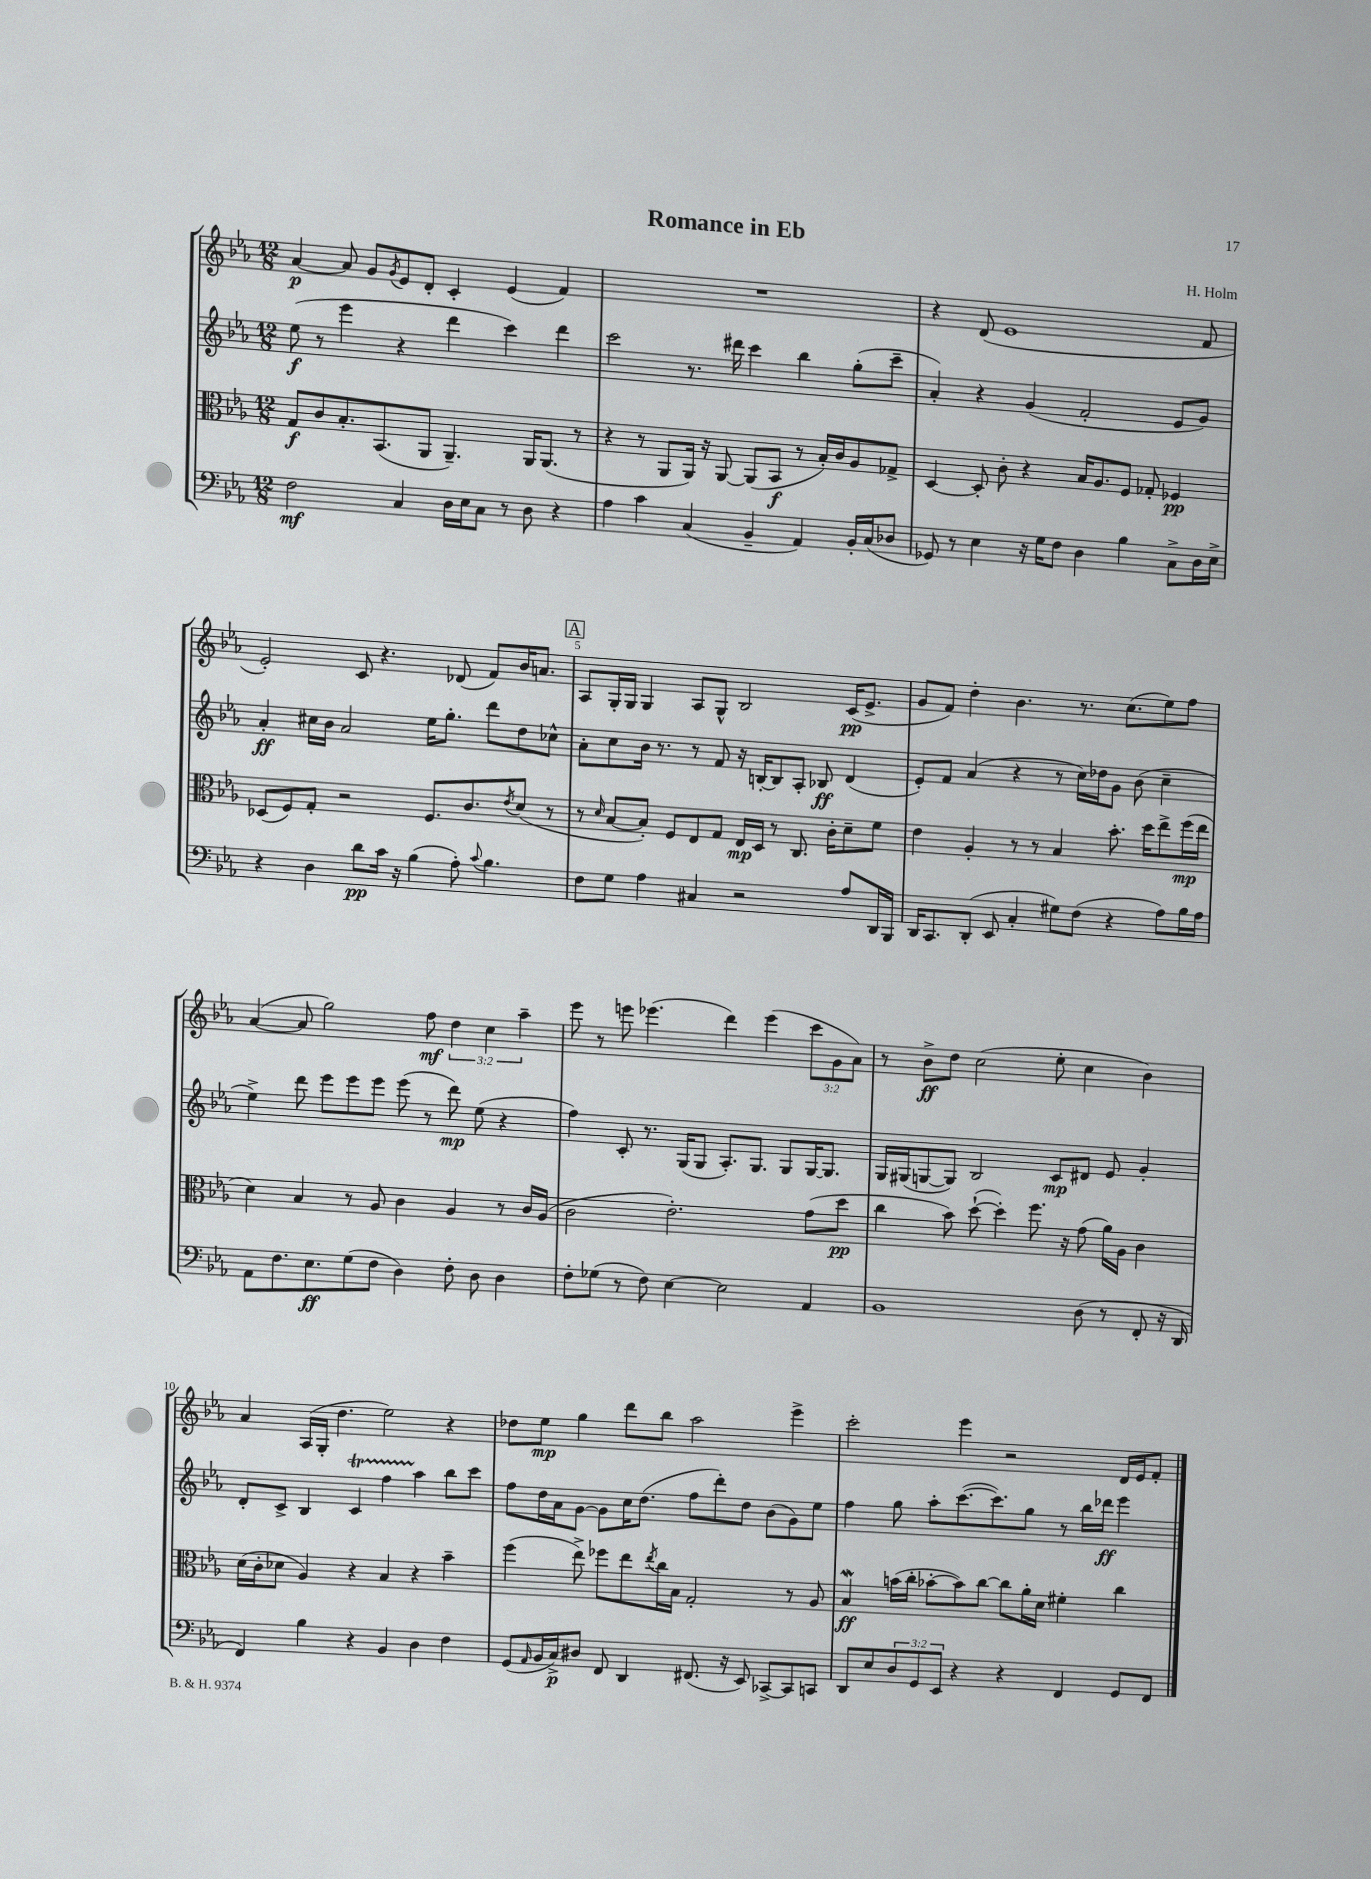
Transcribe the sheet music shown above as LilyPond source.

\header { title = "Romance in Eb" composer = "H. Holm" }
<<
\new StaffGroup <<
\new Staff = "s0" {
    \clef treble \key ees \major \numericTimeSignature \time 12/8 \override Staff.TupletNumber.text = #tuplet-number::calc-fraction-text
    aes'4~\p aes'8 g'8 \acciaccatura { g'8 } ees'8 d'8-. c'4-. ees'4( f'4) |
    R1. |
    r4 d'8( ees'1 f'8 |
    ees'2-.) c'8 r4. des'8( f'8) bes'16 a'8. |
    \mark \markup { \box "A" } aes8 g16-. g16 g4 aes8 g8-^ bes2 c'16\pp( ees'8.-> |
    g'8 f'8) d''4-. bes'4. r8. c''8.( ees''8) f''8 |
    aes'4~( aes'8 g''2) f''8\mf \tuplet 3/2 { d''4 c''4 aes''4-- } |
    ees'''8 r8 e'''8 ees'''4.( d'''4) ees'''4( \tuplet 3/2 { c'''8 g'8 aes'8) } |
    r8 bes'8->\ff d''8 c''2( ees''8-. c''4 bes'4) |
    aes'4 aes16( g16-. d''4. ees''2) r4 |
    des''8 ees''8\mp g''4 d'''8 bes''8 aes''2 ees'''4-> |
    c'''2-. ees'''4 r2 d'16 ees'16 f'8-. \bar "|." |
}
\new Staff = "s1" {
    \clef treble \key ees \major \numericTimeSignature \time 12/8
    ees''8\f( r8 ees'''4 r4 d'''4 c'''4) d'''4 |
    c'''2 r8. dis'''16 c'''4 bes''4 g''8-.( c'''8-- |
    aes'4-.) r4 g'4( f'2-. ees'8 g'8) |
    aes'4-.\ff cis''16 bes'16 aes'2 ees''16 g''8.-. d'''8 d''8 ces''8-^ |
    \mark \markup { \box "A" } aes'8-. c''8 bes'16 r8. r8 f'8 r16 b16~-. b8 aes8-. bes8\ff d'4( |
    ees'8-.) f'8 aes'4( r4 r8 c''16) des''16 g'8 bes'8( c''4-- |
    ees''4->) d'''8 ees'''8 ees'''8 ees'''8 ees'''8( r8 d'''8\mp) ees''8( r4 |
    f''4) c'8-. r8. g16( g8 aes8.-.) g8. g8 g16~ g8. |
    g16 gis16( g8~ g8) bes2 c'8\mp dis'8 ees'8 g'4-. |
    d'8-. c'8-> bes4 c'4\startTrillSpan f''4 aes''4\stopTrillSpan bes''8 c'''8 |
    f''8 d''16 aes'16 g'8~ g'8 c''16 d''8.( f''8 d'''8-.) d''8 bes'8( g'8) ees''8 |
    f''4 g''8 aes''8-. c'''8.~( c'''8.) g''8 r8 bes''16 des'''16\ff ees'''4 \bar "|." |
}
\new Staff = "s2" {
    \clef alto \key ees \major \numericTimeSignature \time 12/8
    g8\f c'8 bes8.-. bes,8.( aes,8 aes,4.--) aes,16 aes,8.( r8 |
    r4 r8 aes,8 aes,16) r16 aes,8~ aes,8( bes,8\f r8 bes16-.) c'16 aes8 ges8-> |
    d4~ d8-. c'8-. r4 bes16 aes8. f8 ges8-. fes4\pp |
    des8( f8) g8-. r2 f8. c'8. \acciaccatura { ees'8 } d'8( r8 |
    \mark \markup { \box "A" } r8 \grace { d'16 } bes8~ bes8-.) f8 ees8 g8 ees16\mp d16 r8 c8. c'16-. d'8-- f'8 |
    ees'4 aes4-. r8 r8 bes4 bes'8.-. d''16 ees''8-> f''16\mp( ees''16 |
    d'4) bes4 r8 aes8 c'4 aes4 r8 c'16 aes16( |
    c'2 ees'2.-.) g'8( d''8\pp |
    c''4 bes'8) d''8~-!( d''4-.) f''8. r16 g'8( aes'16) aes16 c'4 |
    d'16( c'16-. des'8 aes4) r4 bes4 r4 bes'4-- |
    f''4( ees''8->) fes''8 ees''8 \acciaccatura { ees''8 } c''16 bes16 g2-. r8 aes8 |
    bes4\mordent\ff b'16( c''16-. bes'8~-. bes'8) c''8~ c''8 aes'16-. d'16 fis'4-. c''4 \bar "|." |
}
\new Staff = "s3" {
    \clef bass \key ees \major \numericTimeSignature \time 12/8 \override Staff.TupletNumber.text = #tuplet-number::calc-fraction-text
    f2\mf c4 d16 ees16 c8 r8 d8 r4 |
    aes4 c'4 c4( bes,4-- aes,4) bes,16-. c16( des8 |
    ges,8) r8 ees4 r16 g16 f8 d4 bes4 c8-> d16 ees16-> |
    r4 d4 d'8\pp c'16 r16 bes4( aes8-.) \appoggiatura { c'8 } bes4. |
    \mark \markup { \box "A" } f8 g8 aes4 cis4 r2 aes8 d,16 bes,,16 |
    d,16 c,8. d,8-.( ees,8 c4-. gis8) f8( r4 aes8) bes16 aes16 |
    aes,8 f8. ees8.\ff g8( f8 d4) f8-. d8 d4 |
    f8-. ges8( r8 f8) ees4~ ees2 aes,4 |
    bes,1 d8( r8 f,8-. r16 d,16 |
    f,4) bes4 r4 bes,4 d4 f4 |
    g,8( \grace { aes,16 } bes,16 c16->\p) dis8 f,8 d,4 fis,8.( r16 ees,8) ces,8~-> ces,8 c,8 |
    d,8 ees8 \tuplet 3/2 { d8 g,8 ees,8 } r4 r4 f,4 g,8 f,8 \bar "|." |
}
>>
>>
\layout { \context { \Score \override BarNumber.break-visibility = ##(#f #t #t) barNumberVisibility = #(every-nth-bar-number-visible 5) } }
